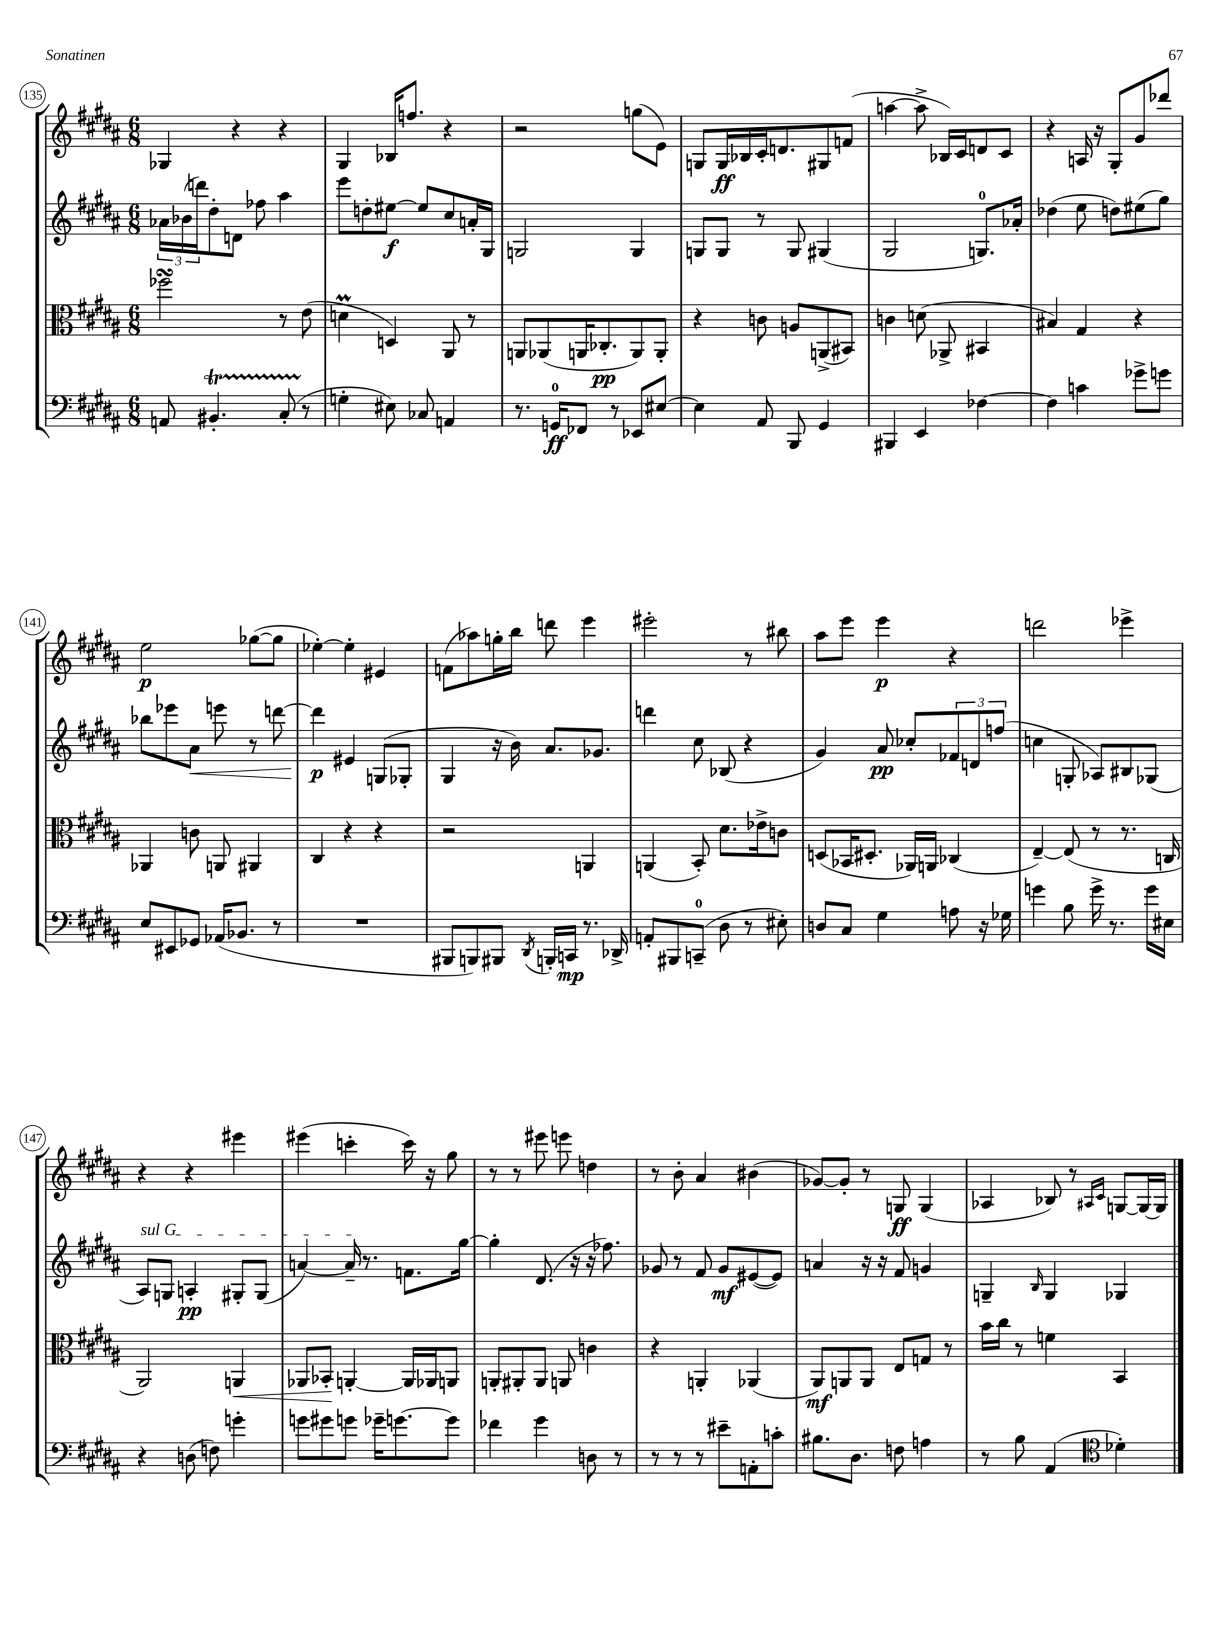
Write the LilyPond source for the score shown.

<<
\new StaffGroup <<
\new Staff = "s0" {
    \clef treble \key b \major \numericTimeSignature \time 6/8
    ges4 r4 r4 |
    gis4 bes16 f''8. r4 |
    r2 g''8( e'8) |
    g8 g16\ff bes16 cis'16-. d'8. gis8 f'8( |
    a''4~ a''8-> bes16) cis'16 d'8 cis'8 |
    r4 a16 r16 gis8-. gis'8 des'''8 |
    e''2\p ges''8~( ges''8 |
    ees''4~-.) ees''4-. eis'4 |
    f'8( aes''8) g''16-. b''16 d'''8 e'''4 |
    eis'''2-. r8 bis''8 |
    ais''8 e'''8 e'''4\p r4 |
    d'''2 ees'''4-> |
    r4 r4 eis'''4 |
    eis'''4( c'''4-. c'''16) r16 gis''8 |
    r8 r8 eis'''8 e'''8 d''4 |
    r8 b'8-. ais'4 bis'4( |
    ges'8~) ges'8-. r8 g8\ff g4( |
    aes4 bes8) r8 \grace { ais16 cis'16 } g8~ g16~ g16 \bar "|." |
}
\new Staff = "s1" {
    \clef treble \key b \major \numericTimeSignature \time 6/8
    \tuplet 3/2 { aes'16 bes'16( d'''16) } dis''8-. d'8 fes''8 ais''4 |
    e'''8 d''8-. eis''8~\f eis''8 cis''8 a'16-. gis16 |
    g2 g4 |
    g8 g8 r8 g8 gis4( |
    gis2 g8.-0) aes'16-. |
    des''4( e''8 d''8) eis''8( gis''8) |
    bes''8 ees'''8 ais'8\< e'''8 r8 d'''8~ |
    d'''4\p\! eis'4 g8( ges8-. |
    gis4 r16 b'16) ais'8. ges'8. |
    d'''4 cis''8 bes8( r4 |
    gis'4) ais'8\pp ces''8-. \tuplet 3/2 { fes'8 d'8 f''8( } |
    c''4 g8-. aes8) bis8 ges8( |
    \once \override TextSpanner.bound-details.left.text = \markup { \italic "sul G" } ais8\startTextSpan) g8 a4-.\pp gis8-. gis8( |
    a'4~) a'16--\stopTextSpan r8. f'8. gis''16~ |
    gis''4-. dis'8.( r16 r16 fes''8.) |
    ges'8 r8 fis'8 ges'8\mf eis'8~( eis'8) |
    a'4 r16 r16 fis'8 g'4 |
    g4-- \grace { b16 } g4 ges4 \bar "|." |
}
\new Staff = "s2" {
    \clef alto \key b \major \numericTimeSignature \time 6/8
    fes''2\turn r8 e'8( |
    d'4\prall d4) ais,8 r8 |
    a,8 aes,8( a,16 ces8.-.\pp a,8) a,8-. |
    r4 c'8 a8 a,8->( bis,8) |
    c'4 d'8( aes,8-> bis,4 |
    bis4) gis4 r4 |
    aes,4 c'8 a,8 ais,4 |
    cis4 r4 r4 |
    r2 a,4 |
    a,4( b,8-.) dis'8. ees'16-> c'8 |
    d8( bes,16 dis8.-. aes,16) a,16 ces4( |
    e4~--) e8( r8 r8. c16 |
    ais,2) a,4\< |
    aes,8 bes,8-.\! a,4~-. a,16 aes,16 a,8 |
    a,8-. ais,8-. ais,8 a,8 c'4 |
    r4 a,4-. aes,4( |
    ais,8\mf) a,8 a,8 e8 g8 r8 |
    b'16 cis''16 r8 f'4 b,4 \bar "|." |
}
\new Staff = "s3" {
    \clef bass \key b \major \numericTimeSignature \time 6/8
    a,8 bis,4.-.\startTrillSpan cis8-.( r8\stopTrillSpan |
    g4-. eis8) ces8 a,4 |
    r8. g,16-0\ff fes,8 r8 ees,8 eis8~ |
    eis4 ais,8 b,,8 gis,4 |
    bis,,4 e,4 fes4~ |
    fes4 c'4 ges'8-> g'8 |
    e8 eis,8 ges,8 aes,16( bes,8. r8 |
    R2. |
    bis,,8 b,,8) bis,,8 \acciaccatura { dis,8 } b,,16-. c,16\mp r8. des,16-> |
    a,8-. bis,,8 c,8-0--( dis8 r8 eis8-.) |
    d8 cis8 gis4 a8 r16 ges16 |
    g'4 b8 g'16-> r8. g'16 eis16 |
    r4 d8( f8) g'4-. |
    g'8 gis'8 g'8 ges'16-- g'8.~ g'8 |
    fes'4 gis'4 d8 r8 |
    r8 r8 r8 eis'8-- a,8-. c'8-. |
    bis8. dis8. f8 a4 |
    r8 b8 ais,4( \clef tenor des'4-.) \bar "|." |
}
>>
>>
\layout { \context { \Score currentBarNumber = #135 \override BarNumber.stencil = #(make-stencil-circler 0.1 0.3 ly:text-interface::print) } }
